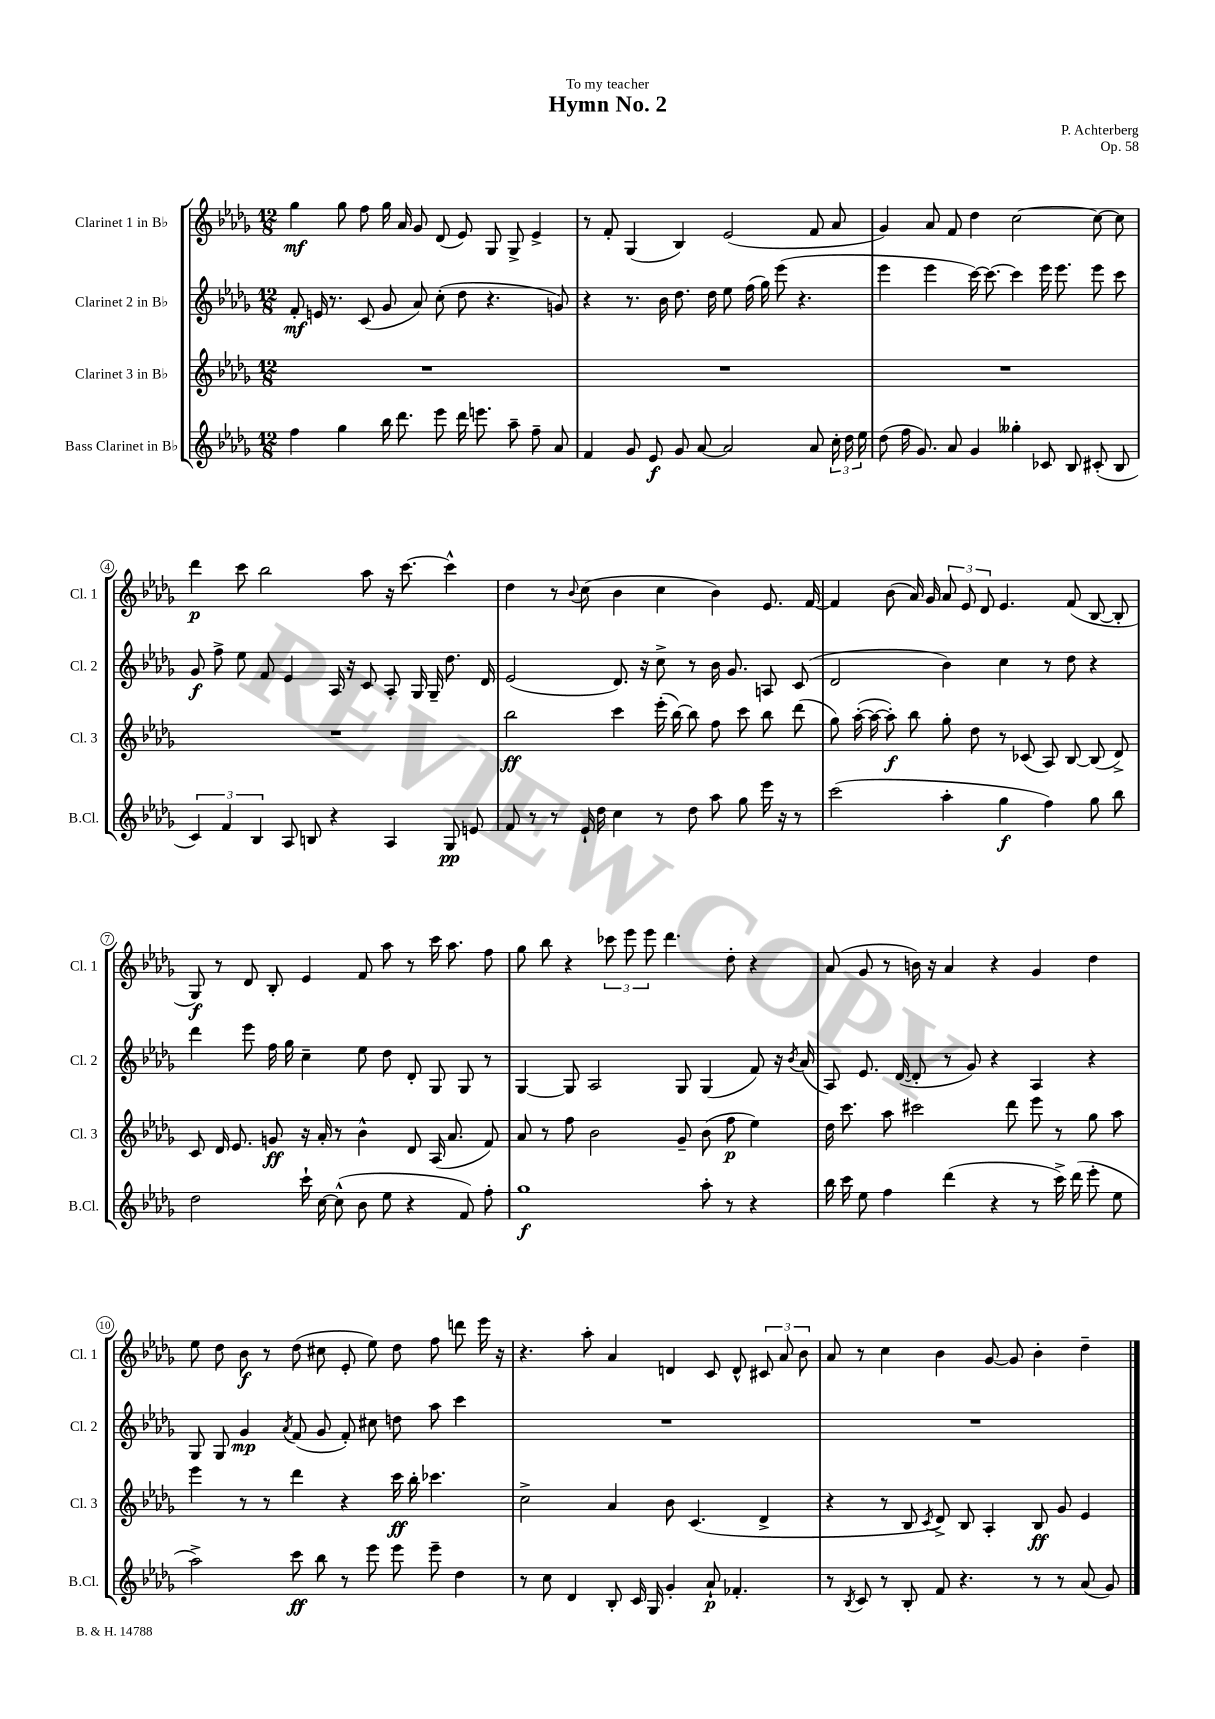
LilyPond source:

\header { title = "Hymn No. 2" composer = "P. Achterberg" dedication = "To my teacher" opus = "Op. 58" }
<<
\new StaffGroup <<
\new Staff = "s0" \with { instrumentName = "Clarinet 1 in Bb" shortInstrumentName = "Cl. 1" } {
    \clef treble \key des \major \numericTimeSignature \time 12/8
    \autoBeamOff ges''4\mf ges''8 f''8 ges''16 aes'16 ges'8 des'8( ees'8) ges8 ges8-> ees'4-> |
    r8 f'8-. ges4( bes4) ees'2( f'8 aes'8 |
    ges'4) aes'8 f'8 des''4 c''2~ c''8~ c''8 |
    des'''4\p c'''8 bes''2 aes''8 r16 c'''8.~ c'''4-^ |
    des''4 r8 \appoggiatura { bes'8 } c''8( bes'4 c''4 bes'4) ees'8. f'16~ |
    f'4 bes'8( aes'16) ges'16 \tuplet 3/2 { aes'8 ees'8 des'8 } ees'4. f'8( bes8~ bes8-. |
    ges8\f) r8 des'8 bes8-. ees'4 f'8 aes''8 r8 c'''16 aes''8. f''8 |
    ges''8 bes''8 r4 \tuplet 3/2 { ces'''8 ees'''8 ees'''8 } des'''4. des''8-. r4 |
    aes'8( ges'8 r8 b'16) r16 aes'4 r4 ges'4 des''4 |
    ees''8 des''8 bes'8\f r8 des''8( cis''8 ees'8-. ees''8) des''8 f''8 d'''8 ees'''16 r16 |
    r4. aes''8-. aes'4 d'4 c'8 d'8-^ \tuplet 3/2 { cis'8 aes'8 bes'8 } |
    aes'8 r8 c''4 bes'4 ges'8~ ges'8 bes'4-. des''4-- \bar "|." |
}
\new Staff = "s1" \with { instrumentName = "Clarinet 2 in Bb" shortInstrumentName = "Cl. 2" } {
    \clef treble \key des \major \numericTimeSignature \time 12/8
    \autoBeamOff f'8-.\mf e'16 r8. c'8( ges'8 aes'8) c''8-.( des''8 r4. g'8) |
    r4 r8. bes'16 des''8. des''16 ees''8 f''16( ges''16) ees'''8( r4. |
    ees'''4 ees'''4 c'''16~) c'''8.~ c'''4 ees'''16 ees'''8. ees'''8 c'''8 |
    ges'8\f f''8-> ees''8 f'8 ees'4 aes16 r16 c'8 aes8-. ges16 ges16-- des''8. des'16 |
    ees'2( des'8.) r16 c''8-> r8 bes'16 ges'8. a8 c'8( |
    des'2 bes'4) c''4 r8 des''8 r4 |
    des'''4 ees'''8 f''16 ges''16 c''4-- ees''8 des''8 des'8-. ges8 ges8 r8 |
    ges4~ ges8 aes2 ges8 ges4( f'8) r16 \acciaccatura { bes'8 } aes'16( |
    aes8) ees'8. des'16~( des'8-. r8 ges'8) r4 aes4 r4 |
    ges8 ges8 ges'4\mp \acciaccatura { aes'8 } f'8( ges'8 f'8-.) cis''8 d''8 aes''8 c'''4 |
    R1. |
    R1. \bar "|." |
}
\new Staff = "s2" \with { instrumentName = "Clarinet 3 in Bb" shortInstrumentName = "Cl. 3" } {
    \clef treble \key des \major \numericTimeSignature \time 12/8
    \autoBeamOff R1. |
    R1. |
    R1. |
    R1. |
    bes''2\ff c'''4 ees'''16-.( bes''16~) bes''8 f''8 c'''8 bes''8 des'''8( |
    ges''8) aes''16~-.( aes''16~ aes''8-.\f) bes''8 ges''8-. des''8 r8 ces'8( aes8) bes8~ bes8( des'8->) |
    c'8 des'16 ees'8. g'8\ff r16 aes'16-. r8 bes'4-^ des'8 aes16( aes'8. f'8) |
    aes'8 r8 f''8 bes'2 ges'8-- bes'8( f''8\p ees''4) |
    des''16 c'''8. aes''8 cis'''2 des'''8 ees'''8 r8 ges''8 aes''8 |
    ees'''4 r8 r8 des'''4 r4 c'''16\ff bes''16-. ces'''4. |
    c''2-> aes'4 bes'8 c'4.( des'4-> |
    r4 r8 bes8 \acciaccatura { c'8 } des'8->) bes8 aes4-. bes8\ff ges'8 ees'4 \bar "|." |
}
\new Staff = "s3" \with { instrumentName = "Bass Clarinet in Bb" shortInstrumentName = "B.Cl." } {
    \clef treble \key des \major \numericTimeSignature \time 12/8
    \autoBeamOff f''4 ges''4 bes''16 des'''8. ees'''8 des'''16 e'''8. aes''8-- f''8-- aes'8 |
    f'4 ges'8 ees'8\f ges'8 aes'8~ aes'2 aes'8 \tuplet 3/2 { c''16-. des''16 ees''16 } |
    des''8( f''16 ges'8.) aes'8 ges'4 geses''4-. ces'8 bes8 cis'8-.( bes8 |
    \tuplet 3/2 { c'4) f'4 bes4 } aes8 b8 r4 aes4 ges8\pp e'8 |
    f'8 r8 r8 ees'16-! des''16 c''4 r8 des''8 aes''8 ges''8 ees'''16 r16 r8 |
    c'''2( aes''4-. ges''4\f f''4) ges''8 bes''8 |
    des''2 c'''16-! c''16~ c''8-^( bes'8 ees''8 r4 f'8) f''8-. |
    ges''1\f aes''8-. r8 r4 |
    bes''16 c'''16 ees''8 f''4 des'''4( r4 r8 c'''16->) des'''16( ees'''8-. ees''8 |
    aes''2->) c'''8\ff bes''8 r8 ees'''8 ees'''8 ees'''8-- des''4 |
    r8 c''8 des'4 bes8-. c'16 ges16 ges'4-. aes'8-!\p fes'4.-. |
    r8 \acciaccatura { bes8 } c'8 r8 bes8-. f'8 r4. r8 r8 aes'8( ges'8) \bar "|." |
}
>>
>>
\layout { \context { \Score \override BarNumber.stencil = #(make-stencil-circler 0.1 0.3 ly:text-interface::print) } }
